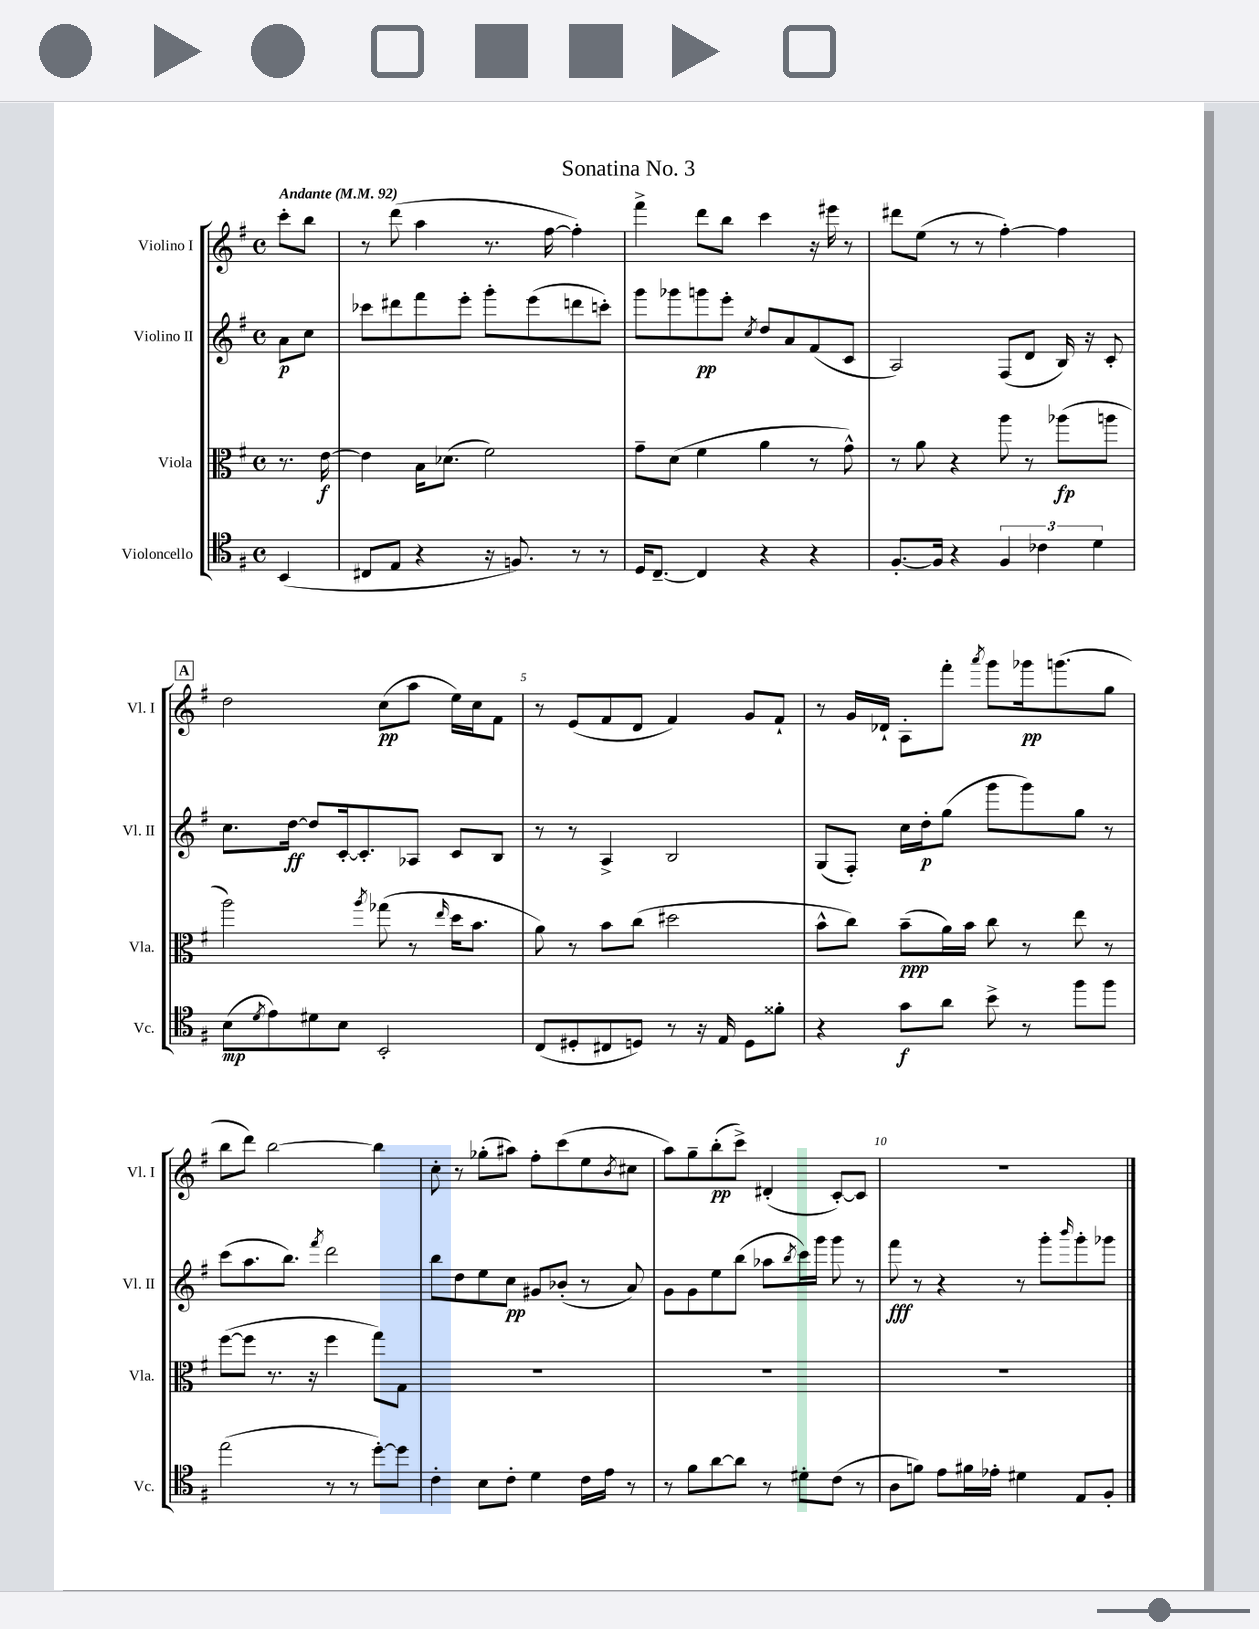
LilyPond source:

\header { title = "Sonatina No. 3" }
<<
\new StaffGroup <<
\new Staff = "s0" \with { instrumentName = "Violino I" shortInstrumentName = "Vl. I" } {
    \clef treble \key g \major \defaultTimeSignature \time 4/4 \partial 4 \tempo "Andante" 4 = 92
    c'''8-. b''8 |
    r8 d'''8( a''4 r8. fis''16~ fis''4-.) |
    fis'''4-> d'''8 b''8 c'''4 r16 eis'''16 r8 |
    dis'''8 e''8( r8 r8 fis''4~-.) fis''4 |
    \mark \markup { \box "A" } d''2 c''8\pp( a''8 e''16) c''16 fis'8 |
    r8 e'8( fis'8 d'8 fis'4) g'8 fis'8-! |
    r8 g'16 des'16-! a8-. fis'''8-. \acciaccatura { a'''8 } g'''8 ges'''16\pp g'''8.( g''8 |
    b''8 d'''8) b''2~ b''4 |
    c''8-. r8 ges''8-.( ais''8) fis''8-. c'''8( e''8 \acciaccatura { b'8 } cis''8 |
    a''8) g''8-- b''8-.\pp( c'''8->) dis'4-.( c'8~-.) c'8 |
    R1 \bar "|." |
}
\new Staff = "s1" \with { instrumentName = "Violino II" shortInstrumentName = "Vl. II" } {
    \clef treble \key g \major \defaultTimeSignature \time 4/4 \partial 4
    a'8\p c''8 |
    ces'''8 dis'''8 fis'''8 e'''8-. g'''8-. e'''8( d'''8 c'''8-.) |
    g'''8 ges'''8 g'''8\pp e'''8-. \acciaccatura { c''8 } d''8 a'8 fis'8( c'8 |
    a2) fis8( d'8 b16) r16 c'8-. |
    \mark \markup { \box "A" } c''8. d''16~\ff d''8 c'16~-. c'8.-. aes8 c'8 b8 |
    r8 r8 a4-> b2 |
    g8( fis8-.) c''16 d''16-.\p g''8( g'''8 g'''8) g''8 r8 |
    c'''8( a''8. b''8.) \acciaccatura { fis'''8 } d'''2 |
    b''8 d''8 e''8 c''8\pp gis'8 bes'8-.( r8 a'8) |
    g'8 g'8 e''8 b''8( aes''8 \acciaccatura { b''8 } c'''16) g'''16 g'''8 r8 |
    fis'''8\fff r8 r4 r8 g'''8-. \grace { b'''16 } g'''8-. ges'''8 \bar "|." |
}
\new Staff = "s2" \with { instrumentName = "Viola" shortInstrumentName = "Vla." } {
    \clef alto \key g \major \defaultTimeSignature \time 4/4 \partial 4
    r8. e'16~\f |
    e'4 b16 des'8.( fis'2) |
    g'8-- d'8( fis'4 a'4 r8 g'8-^) |
    r8 a'8 r4 a''8 r8 aes''8\fp( a''8 |
    \mark \markup { \box "A" } a''2) \acciaccatura { a''8 } ges''8( r8 \grace { e''16 } d''16 b'8. |
    a'8) r8 b'8 c''8( dis''2 |
    b'8-^ c''8) b'8--\ppp( a'16) b'16 c''8 r8 e''8 r8 |
    fis''8~( fis''8 r8. r16 fis''4 g''8) g8 |
    R1 |
    R1 |
    R1 \bar "|." |
}
\new Staff = "s3" \with { instrumentName = "Violoncello" shortInstrumentName = "Vc." } {
    \clef tenor \key g \major \defaultTimeSignature \time 4/4 \partial 4
    b,4( |
    cis8 e8 r4 r16 f8.) r8 r8 |
    d16 c8.~-- c4 r4 r4 |
    fis8.~-. fis16 r4 \tuplet 3/2 { fis4 ces'4 d'4 } |
    \mark \markup { \box "A" } b8\mp( \acciaccatura { d'8 } e'8) dis'8 b8 b,2-. |
    c8( dis8-. cis8 d8) r8 r16 e16 d8 fisis'8-. |
    r4 g'8\f a'8 b'8-> r8 fis''8 fis''8 |
    e''2( r8 r8 d''8~-.) d''8 |
    c'4-. b8 c'8-. d'4 c'16 e'16 r8 |
    r8 fis'8 a'8~ a'8 r8 dis'8-. c'8( r8 |
    a8 f'8) e'8 fis'16 ees'16-. dis'4 e8 fis8-. \bar "|." |
}
>>
>>
\layout { \context { \Score \override BarNumber.break-visibility = ##(#f #t #t) barNumberVisibility = #(every-nth-bar-number-visible 5) } }
